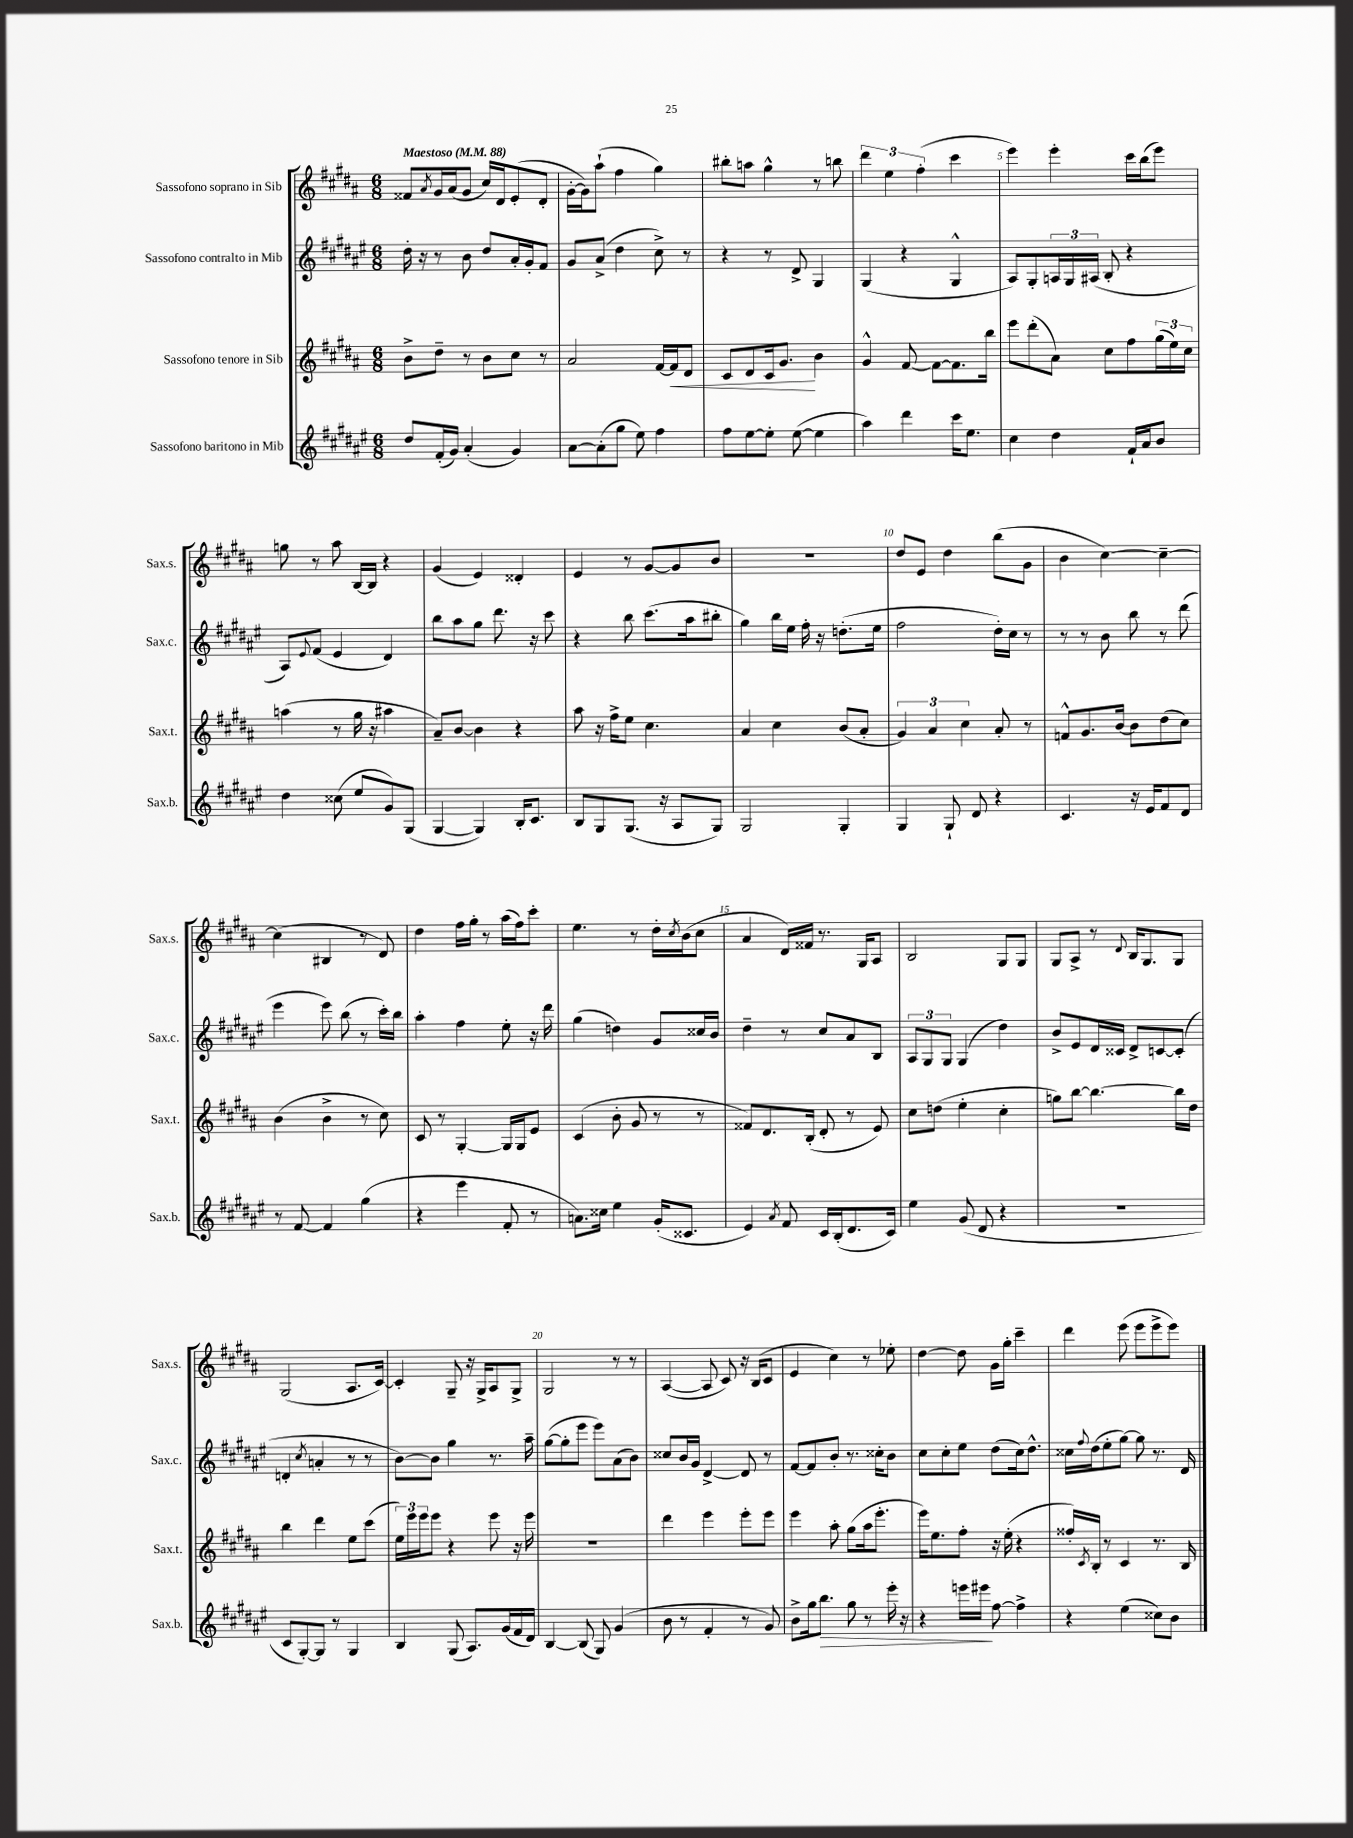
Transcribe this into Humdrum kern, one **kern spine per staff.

**kern	**dynam	**kern	**dynam	**kern	**kern
*part4	*part4	*part3	*part3	*part2	*part1
*staff4	*staff4	*staff3	*staff3	*staff2	*staff1
*I"Sassofono baritono in Mib	*	*I"Sassofono tenore in Sib	*	*I"Sassofono contralto in Mib	*I"Sassofono soprano in Sib
*I'Sax.b.	*	*I'Sax.t.	*	*I'Sax.c.	*I'Sax.s.
*clefG2	*	*clefG2	*	*clefG2	*clefG2
*k[f#c#g#d#a#e#]	*	*k[f#c#g#d#a#]	*	*k[f#c#g#d#a#e#]	*k[f#c#g#d#a#]
*M6/8	*	*M6/8	*	*M6/8	*M6/8
*MM88	*	*MM88	*	*MM88	*MM88
=1	=1	=1	=1	=1	=1
!	!	!	!	!	!LO:TX:a:B:t=Maestoso
8dd#/L	.	8b^\L	.	16dd#'\	8f##X/L
.	.	.	.	16r	.
.	.	.	.	.	8qa#/
(16f#'/L	.	8dd#~\J	.	8r	16g#/L
16g#/JJ)	.	.	.	.	(16a#/J
(4a#'/	.	8r	.	8b\	8g#/J
.	.	8b\L	.	8dd#/L	16cc#/LL)
.	.	.	.	.	16d#/J
4g#/)	.	8cc#\J	.	16a#'/L	(8e'/
.	.	.	.	16g#'/J	.
.	.	8r	.	8f#/J	8d#'/J
=2	=2	=2	=2	=2	=2
[8a#\L	.	2a#/	.	8g#/L	[16g#'\LL
.	.	.	.	.	16g#\J])
(8a#'\]	.	.	.	(8a#^/J	(8aa#`\J
8gg#\J	.	.	.	4dd#\	4ff#\
8ee#\)	.	.	.	.	.
4ff#\	.	[16f#/LL	.	8cc#^\)	4gg#\)
!	!	!	!LO:HP:b	!	!
.	.	16f#/J]	<	.	.
.	.	8d#/J	.	8r	.
=3	=3	=3	=3	=3	=3
8ff#\L	.	8c#/L	.	4r	8bb#X'\L
[8ee#\	.	8d#/	.	.	8aan\J
8ee#'\J]	.	16c#/k	.	8r	4gg#^^\
.	.	8.g#/J	.	.	.
([8ee#\	.	.	.	8d#^/	.
4ee#\]	.	4b\	[	4G#/	8r
.	.	.	.	.	8bbn\
=4	=4	=4	=4	=4	=4
4aa#\)	.	4g#^^/	.	(4G#/	6ddd#\
.	.	.	.	.	6ee\
4ddd#\	.	[8f#/	.	4r	.
.	.	.	.	.	(6ff#'\
.	.	8f#\L_	.	.	.
16ccc#\KL	.	8.f#\]	.	4G#^^/	4ccc#\
8.ee#\J	.	.	.	.	.
.	.	16bb\Jk	.	.	.
=5	=5	=5	=5	=5	=5
4cc#\	.	8eee\L	.	8A#/L)	4eee\)
.	.	(8ddd#'\	.	8G#'/	.
4dd#\	.	8a#\J)	.	24An/L	4eee'\
.	.	.	.	24G#/	.
.	.	.	.	(24A#X/JJ	.
.	.	8cc#\L	.	8B'/	.
16f#`/LL	.	8ff#\	.	4r	16ccc#\LL
16a#/J	.	.	.	.	(16bb\J
8b/J	.	(24gg#\L	.	.	8eee\J)
.	.	24ee\)	.	.	.
.	.	24cc#\JJ	.	.	.
!!LO:LB:g=z
=6	=6	=6	=6	=6	=6
4dd#\	.	(4aan\	.	8A#/L)	8ggn\
.	.	.	.	8qqe#/	.
.	.	.	.	(8f#/J	8r
(8cc##X\	.	8r	.	4e#/	8aa#\
8ee#/L	.	16gg#\	.	.	[16B/LL
.	.	16r	.	.	16B/JJ]
8g#/)	.	4aa#X\	.	4d#/)	4r
(8G#/J	.	.	.	.	.
=7	=7	=7	=7	=7	=7
[4G#/	.	8a#~/L)	.	8bb\L	(4g#/
.	.	[8b/J	.	8aa#\	.
4G#/])	.	4b\]	.	8gg#\J	4e/)
.	.	.	.	8.ddd#\	.
16B'/KL	.	4r	.	.	4d##X'/
8.c#/J	.	.	.	16r	.
.	.	.	.	8ccc#\	.
=8	=8	=8	=8	=8	=8
8B/L	.	8aa#\	.	4r	4e/
8G#/	.	16r	.	.	.
.	.	16ff#^\KL	.	.	.
(8.G#/J	.	8ee\J	.	8bb\	8r
.	.	4.cc#\	.	(8.ccc#\L	[8g#/L
16r	.	.	.	.	.
8A#/L	.	.	.	.	8g#/]
.	.	.	.	16aa#\k	.
8G#/J)	.	.	.	8bb#X'\J	8b/J
=9	=9	=9	=9	=9	=9
2G#/	.	4a#/	.	4gg#\)	2.r
.	.	4cc#\	.	16bb\LL	.
.	.	.	.	16ee#\JJ	.
.	.	.	.	16ff#'\	.
.	.	.	.	16r	.
4G#'/	.	(8b/L	.	(8.ddn'\L	.
.	.	8a#'/J	.	.	.
.	.	.	.	16ee#\Jk	.
=10	=10	=10	=10	=10	=10
4G#/	.	6g#/)	.	2ff#\	8dd#/L
.	.	.	.	.	8e/J
.	.	6a#/	.	.	.
8G#`/	.	.	.	.	4dd#\
.	.	6cc#\	.	.	.
8d#/	.	.	.	.	.
4r	.	8a#'/	.	16dd#'\LL)	(8bb\L
.	.	.	.	16cc#\JJ	.
.	.	8r	.	8r	8g#\J
=11	=11	=11	=11	=11	=11
4.c#/	.	8fn^^/L	.	8r	4b\
.	.	8.g#/	.	8r	.
.	.	.	.	8b\	[4cc#\)
.	.	[16b/Jk	.	.	.
16r	.	8b\L]	.	8bb\	.
16e#/KL	.	.	.	.	.
8f#/	.	(8dd#\	.	8r	4cc#~\_
8d#/J	.	8cc#\J)	.	(8ddd#\	.
!!LO:LB:g=z
=12	=12	=12	=12	=12	=12
8r	.	(4b\	.	4eee#\	(4cc#\]
[8f#/	.	.	.	.	.
4f#/]	.	4b^\	.	8eee#\)	4B#X/
.	.	.	.	(8bb\	.
(4gg#\	.	8r	.	8r	8r
.	.	8cc#\)	.	16ccc#'\LL)	8d#/)
.	.	.	.	16bb\JJ	.
=13	=13	=13	=13	=13	=13
4r	.	8c#/	.	4aa#'\	4dd#\
.	.	8r	.	.	.
4eee#\	.	[4G#'/	.	4ff#\	16ff#\LL
.	.	.	.	.	16gg#'\JJ
.	.	.	.	.	8r
8f#'/	.	16G#/LL]	.	8ee#'\	(16aa#\LL
.	.	16G#/J	.	.	16ff#\J)
8r	.	8e/J	.	16r	8ccc#'\J
.	.	.	.	16ddd#\	.
=14	=14	=14	=14	=14	=14
8.an\L)	.	(4c#/	.	(4gg#\	4.ee\
16cc##X\Jk	.	.	.	.	.
4ee#\	.	8b'\	.	4ddn\)	.
.	.	8g#/	.	.	8r
(16g#'/KL	.	8r	.	8g#/L	16dd#'\LL
.	.	.	.	.	8qcc#/
8.c##X/J	.	.	.	.	(16b\J
.	.	8r	.	16cc##X/L	8cc#\J
.	.	.	.	16b/JJ	.
=15	=15	=15	=15	=15	=15
4e#/)	.	8f##X/L)	.	4dd#~\	4a#/
.	.	8.d#/	.	.	.
8qa#/	.	.	.	.	.
8f#/	.	.	.	8r	16d#/LL)
.	.	(16B'/Jk	.	.	16f##X/JJ
16c#/LL	.	8d#'/	.	8cc#/L	8.r
(16B'/J	.	.	.	.	.
8.d#/	.	8r	.	8a#/	.
.	.	.	.	.	16G#/KL
.	.	8e/)	.	8B/J	8A#/J
16c#/Jk)	.	.	.	.	.
=16	=16	=16	=16	=16	=16
4ee#\	.	8cc#\L	.	12A#/L	2B/
.	.	.	.	12G#/	.
.	.	(8ddn\J	.	.	.
.	.	.	.	12G#/J	.
(8g#/	.	4ee'\	.	(4G#/	.
8d#/	.	.	.	.	.
4r	.	4cc#'\	.	4dd#\)	8G#/L
.	.	.	.	.	8G#/J
=17	=17	=17	=17	=17	=17
2.r	.	8ggn\L)	.	8b^/L	8G#/L
.	.	[8bb\J	.	8e#/	8A#^/J
.	.	4.bb\_	.	16d#/L	8r
.	.	.	.	16c##X/JJ	.
.	.	.	.	.	8qqd#/
.	.	.	.	8d#^/L	16B/KL
.	.	.	.	.	8.G#/
.	.	.	.	[8cn/	.
.	.	16bb\LL]	.	(8c'/J]	8G#/J
.	.	16dd#\JJ	.	.	.
!!LO:LB:g=z
=18	=18	=18	=18	=18	=18
8c#/L	.	4bb\	.	4dn'/	(2G#/
[8G#'/)	.	.	.	.	.
.	.	.	.	8qcc#/	.
8G#/J]	.	4ddd#\	.	4an'/	.
8r	.	.	.	.	.
4G#/	.	8ee\L	.	8r	8.A#/L
.	.	(8ccc#\J	.	8r	.
.	.	.	.	.	[16c#/Jk)
=19	=19	=19	=19	=19	=19
4B/	.	24ee\LL)	.	[8b\L)	4c#'/]
.	.	24eee\	.	.	.
.	.	24eee\J	.	.	.
.	.	8eee\J	.	8b\J]	.
(8G#/	.	4r	.	4gg#\	8G#~/
8.A#/L)	.	.	.	.	16r
.	.	.	.	.	16G#^/KL
.	.	8eee\	.	8.r	8A#/
(16g#/L	.	.	.	.	.
16f#/	.	16r	.	.	8G#^/J
16d#/JJ)	.	16eee\	.	16aa#~\	.
=20	=20	=20	=20	=20	=20
[4B/	.	2.r	.	([8gg#\L	2G#/
.	.	.	.	8gg#'\]	.
(8B/]	.	.	.	8eee#\J	.
8G#/)	.	.	.	8eee#\L)	.
(4g#/	.	.	.	(8a#\	8r
.	.	.	.	8b\J)	8r
=21	=21	=21	=21	=21	=21
8b\	.	4ddd#\	.	8cc##X/L	([4A#/
8r	.	.	.	16b/L	.
.	.	.	.	16g#/JJ	.
4f#'/	.	4eee\	.	[4d#^/	8A#/]
.	.	.	.	.	8c#/)
8r	.	8eee'\L	.	8d#/]	16r
.	.	.	.	.	(16B/KL
8g#/)	.	8eee\J	.	8r	8c#/J
=22	=22	=22	=22	=22	=22
8b^\L	.	4eee\	.	[8f#/L	4e/
16gg#\k	.	.	.	8f#/]	.
!	!LO:HP:b	!	!	!	!
8.bb\J	>	.	.	.	.
.	.	8aa#'\	.	8b'/J	4cc#\)
8gg#\	.	(8gg#\L	.	8.r	.
8r	.	16aa#\k	.	.	8r
.	.	8.eee'\J	.	16cc##X'\KL	.
16eee#'\	.	.	.	8b\J	8ee-X'\
16r	.	.	.	.	.
=23	=23	=23	=23	=23	=23
4r	.	16eee\KL)	.	8cc#\L	[4dd#\
.	.	8.ee\	.	.	.
.	.	.	.	8cc#'\	.
16eeen\LL	.	8ff#'\J	.	8ee#\J	8dd#\]
16eee#X\JJ	.	.	.	.	.
[8ff#\	]	16r	.	(8dd#\L	16g#\LL
.	.	(16ee'\	.	.	16gg#'\JJ
4ff#^\]	.	4r	.	16cc#\k)	4ccc#~\
.	.	.	.	8.dd#^^\J	.
=24	=24	=24	=24	=24	=24
4r	.	16ff##X'/LL)	.	16cc##X\LL	4ddd#\
.	.	8qc#/	.	8qqff#/	.
.	.	16B'/JJ	.	(16dd#\J	.
.	.	8r	.	8ee#'\	.
(4ee#\	.	4c#/	.	[8gg#\J)	(8eee\
.	.	.	.	8gg#\]	8eee\L
8cc##X\L)	.	8.r	.	8.r	8eee^\
8b\J	.	.	.	.	8eee\J)
.	.	16B/	.	16d#/	.
==	==	==	==	==	==
*-	*-	*-	*-	*-	*-
